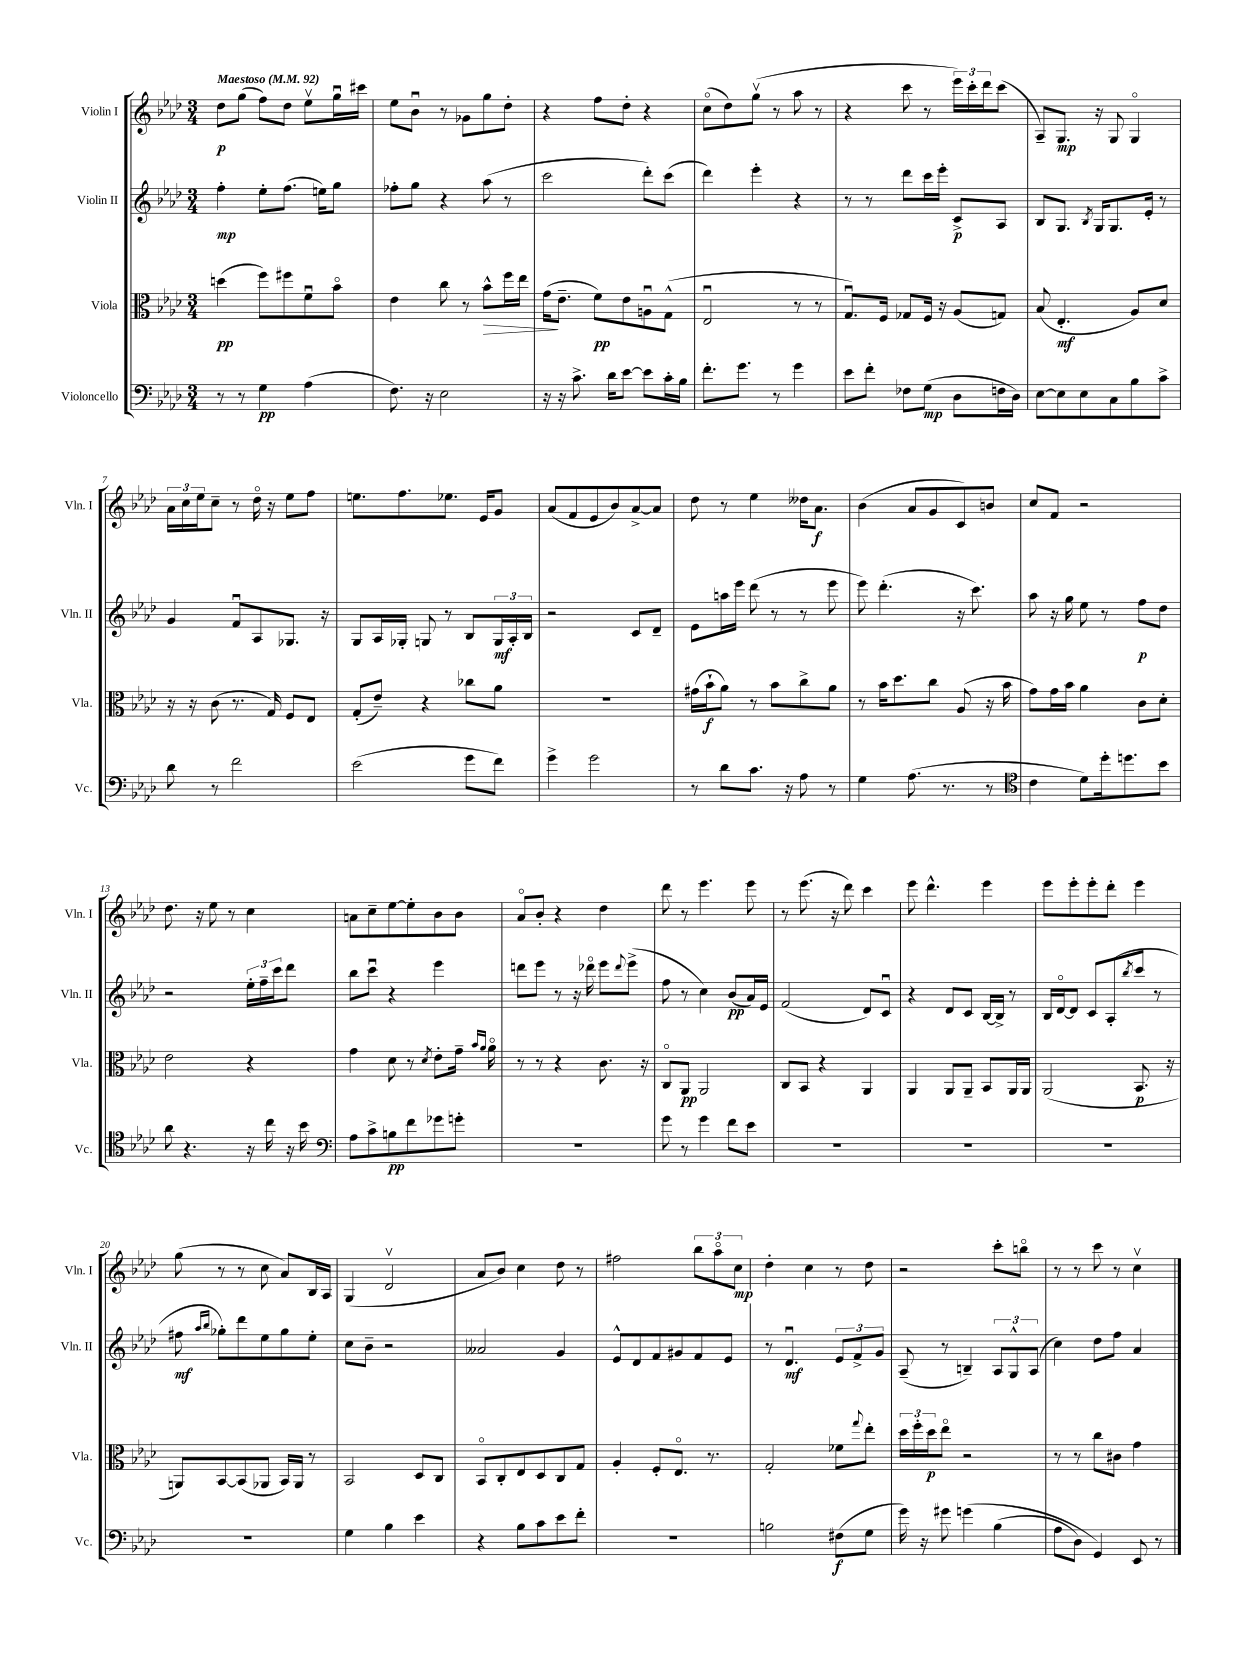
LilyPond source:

<<
\new StaffGroup <<
\new Staff = "s0" \with { instrumentName = "Violin I" shortInstrumentName = "Vln. I" } {
    \clef treble \key aes \major \numericTimeSignature \time 3/4 \tempo "Maestoso" 4 = 92
    des''8\p g''8( f''8) des''8 ees''8\upbow g''16\downbow cis'''16 |
    ees''8 bes'8\downbow r8 ges'8 g''8 des''8-. |
    r4 f''8 des''8-. r4 |
    c''8\flageolet( des''8) g''8\upbow( r8 aes''8 r8 |
    r4 c'''8 r8 \tuplet 3/2 { ees'''16) c'''16-. des'''16 } c'''8( |
    aes8--) g8.\mp r16 g8 g4\flageolet |
    \tuplet 3/2 { aes'16 c''16 ees''16 } c''8-- r8 des''16\flageolet r16 ees''8 f''8 |
    e''8. f''8. ees''8. ees'16 g'8 |
    aes'8( f'8 ees'8 bes'8) aes'8~-> aes'8 |
    des''8 r8 ees''4 deses''16 aes'8.\f |
    bes'4( aes'8 g'8 c'8) b'8 |
    c''8 f'8 r2 |
    des''8. r16 ees''8 r8 c''4 |
    a'8 c''8-- ees''8~ ees''8-. bes'8 bes'8 |
    aes'8\flageolet bes'8-. r4 des''4 |
    des'''8 r8 ees'''4. ees'''8 |
    r8 ees'''8.( r16 des'''8) c'''4 |
    ees'''8 des'''4.-^ ees'''4 |
    ees'''8 ees'''8-. ees'''8-. des'''8-. ees'''4 |
    g''8( r8 r8 c''8 aes'8) bes16 aes16 |
    g4( des'2\upbow |
    aes'8 bes'8) c''4 des''8 r8 |
    fis''2 \tuplet 3/2 { bes''8 aes''8\flageolet c''8\mp } |
    des''4-. c''4 r8 des''8 |
    r2 c'''8-. b''8\flageolet |
    r8 r8 c'''8 r8 c''4\upbow \bar "|." |
}
\new Staff = "s1" \with { instrumentName = "Violin II" shortInstrumentName = "Vln. II" } {
    \clef treble \key aes \major \numericTimeSignature \time 3/4
    f''4-.\mp ees''8-. f''8.( e''16) g''8 |
    fes''8-. g''8 r4 aes''8( r8 |
    c'''2 des'''8-.) c'''8( |
    des'''4) ees'''4-. r4 |
    r8 r8 des'''8 c'''16 ees'''16-. c'8->\p aes8 |
    bes8 g8. \acciaccatura { bes8 } g16 g8. ees'16-. r8 |
    g'4 f'8\downbow aes8 ges8. r16 |
    g8 aes16 ges16-. g8 r8 bes8 \tuplet 3/2 { g16\mf aes16-. bes16 } |
    r2 c'8 des'8-- |
    ees'8 a''16 ees'''16 des'''8( r8 r8 ees'''8 |
    ees'''8) des'''4.-.( r16 c'''8.) |
    aes''8 r16 g''16 ees''8 r8 f''8\p des''8 |
    r2 \tuplet 3/2 { ees''16-. f''16-- c'''16 } des'''8 |
    bes''8 c'''8\downbow r4 ees'''4 |
    d'''8 ees'''8 r8 r16 des'''16\flageolet ees'''8 \appoggiatura { des'''8 } ees'''8->( |
    f''8 r8 c''4) bes'8\pp( aes'16) ees'16 |
    f'2( des'8) c'8\downbow |
    r4 des'8 c'8 bes16~ bes16-> r8 |
    bes16 des'16~\flageolet des'8 c'8 aes8-.( \acciaccatura { bes''8 } c'''8 r8 |
    fis''8\mf \grace { aes''16 bes''16 } ges''8-.) des'''8 ees''8 ges''8 ees''8-. |
    c''8 bes'8-- r2 |
    aeses'2 g'4 |
    ees'8-^ des'8 f'8 gis'8 f'8 ees'8 |
    r8 des'4.\downbow\mf \tuplet 3/2 { ees'8 f'8-> g'8 } |
    aes8--( r8 b4--) \tuplet 3/2 { aes8 g8-^ aes8( } |
    c''4) des''8 f''8 aes'4 \bar "|." |
}
\new Staff = "s2" \with { instrumentName = "Viola" shortInstrumentName = "Vla." } {
    \clef alto \key aes \major \numericTimeSignature \time 3/4
    d''4\pp( f''8) fis''8 f'8\downbow bes'8\flageolet |
    ees'4 c''8 r8 bes'8-^\> f''16 ees''16 |
    g'16\!( ees'8.-- f'8\pp) ees'8 a8\downbow g8-^( |
    ees2\downbow r8 r8 |
    g8.\downbow) f16 ges8 f16 r16 aes8( g8) |
    bes8( ees4.-.\mf aes8) des'8 |
    r16 r16 c'8( r8. g16) f8 ees8 |
    g8-.( ees'8--) r4 ces''8 aes'8 |
    R2. |
    gis'16( bes'16-!\f aes'8) r8 bes'8 c''8-> aes'8 |
    r8 bes'16 des''8. c''8 aes8( r16 bes'16 |
    g'8) g'16 bes'16 aes'4 c'8 des'8-. |
    ees'2 r4 |
    g'4 des'8 r8 \acciaccatura { des'8 } ees'8-. g'16-- \grace { bes'16 aes'16 } aes'16\flageolet |
    r8 r8 r4 c'8. r16 |
    c8\flageolet aes,8\pp aes,2 |
    c8 bes,8 r4 aes,4 |
    aes,4 aes,8 aes,8-- bes,8 aes,16 aes,16 |
    aes,2( bes,8.\p r16 |
    a,8) bes,8~ bes,8( aes,8 bes,16) aes,16 r8 |
    bes,2 des8 c8 |
    bes,8\flageolet c8-. ees8 des8 c8 g8 |
    aes4-. f8-. ees8.\flageolet r8. |
    g2-. fes'8 \appoggiatura { g''8 } ees''8-. |
    \tuplet 3/2 { des''16 f''16-. des''16\p } ees''8\flageolet r2 |
    r8 r8 c''8 cis'8 g'4 \bar "|." |
}
\new Staff = "s3" \with { instrumentName = "Violoncello" shortInstrumentName = "Vc." } {
    \clef bass \key aes \major \numericTimeSignature \time 3/4
    r8 r8 g4\pp aes4( |
    f8.) r16 ees2 |
    r16 r16 c'8.-> des'16 ees'8~ ees'8 c'16-. bes16 |
    f'8.-. g'8. r8 g'4 |
    ees'8 f'8-. fes8 g8\mp( des8 f16 des16) |
    ees8~ ees8 ees8 c8 bes8 c'8-> |
    des'8 r8 f'2 |
    ees'2( g'8 f'8) |
    g'4-> g'2 |
    r8 des'8 c'8. r16 aes8 r8 |
    g4 aes8.( r8. r8 |
    \clef tenor c'4 des'8) des''16-. d''8. bes'8 |
    aes'8 r4. r16 c''16 r16 bes'16 |
    \clef bass aes8 c'8-> b8\pp f'8 ges'8 g'8-. |
    R2. |
    g'8 r8 g'4 f'8 ees'8 |
    R2. |
    R2. |
    R2. |
    R2. |
    g4 bes4 ees'4 |
    r4 bes8 c'8 ees'8 f'8-. |
    R2. |
    b2 fis8\f( g8 |
    g'16) r16 gis'8 g'4\( bes4( |
    aes8 des8) g,4\) ees,8 r8 \bar "|." |
}
>>
>>
